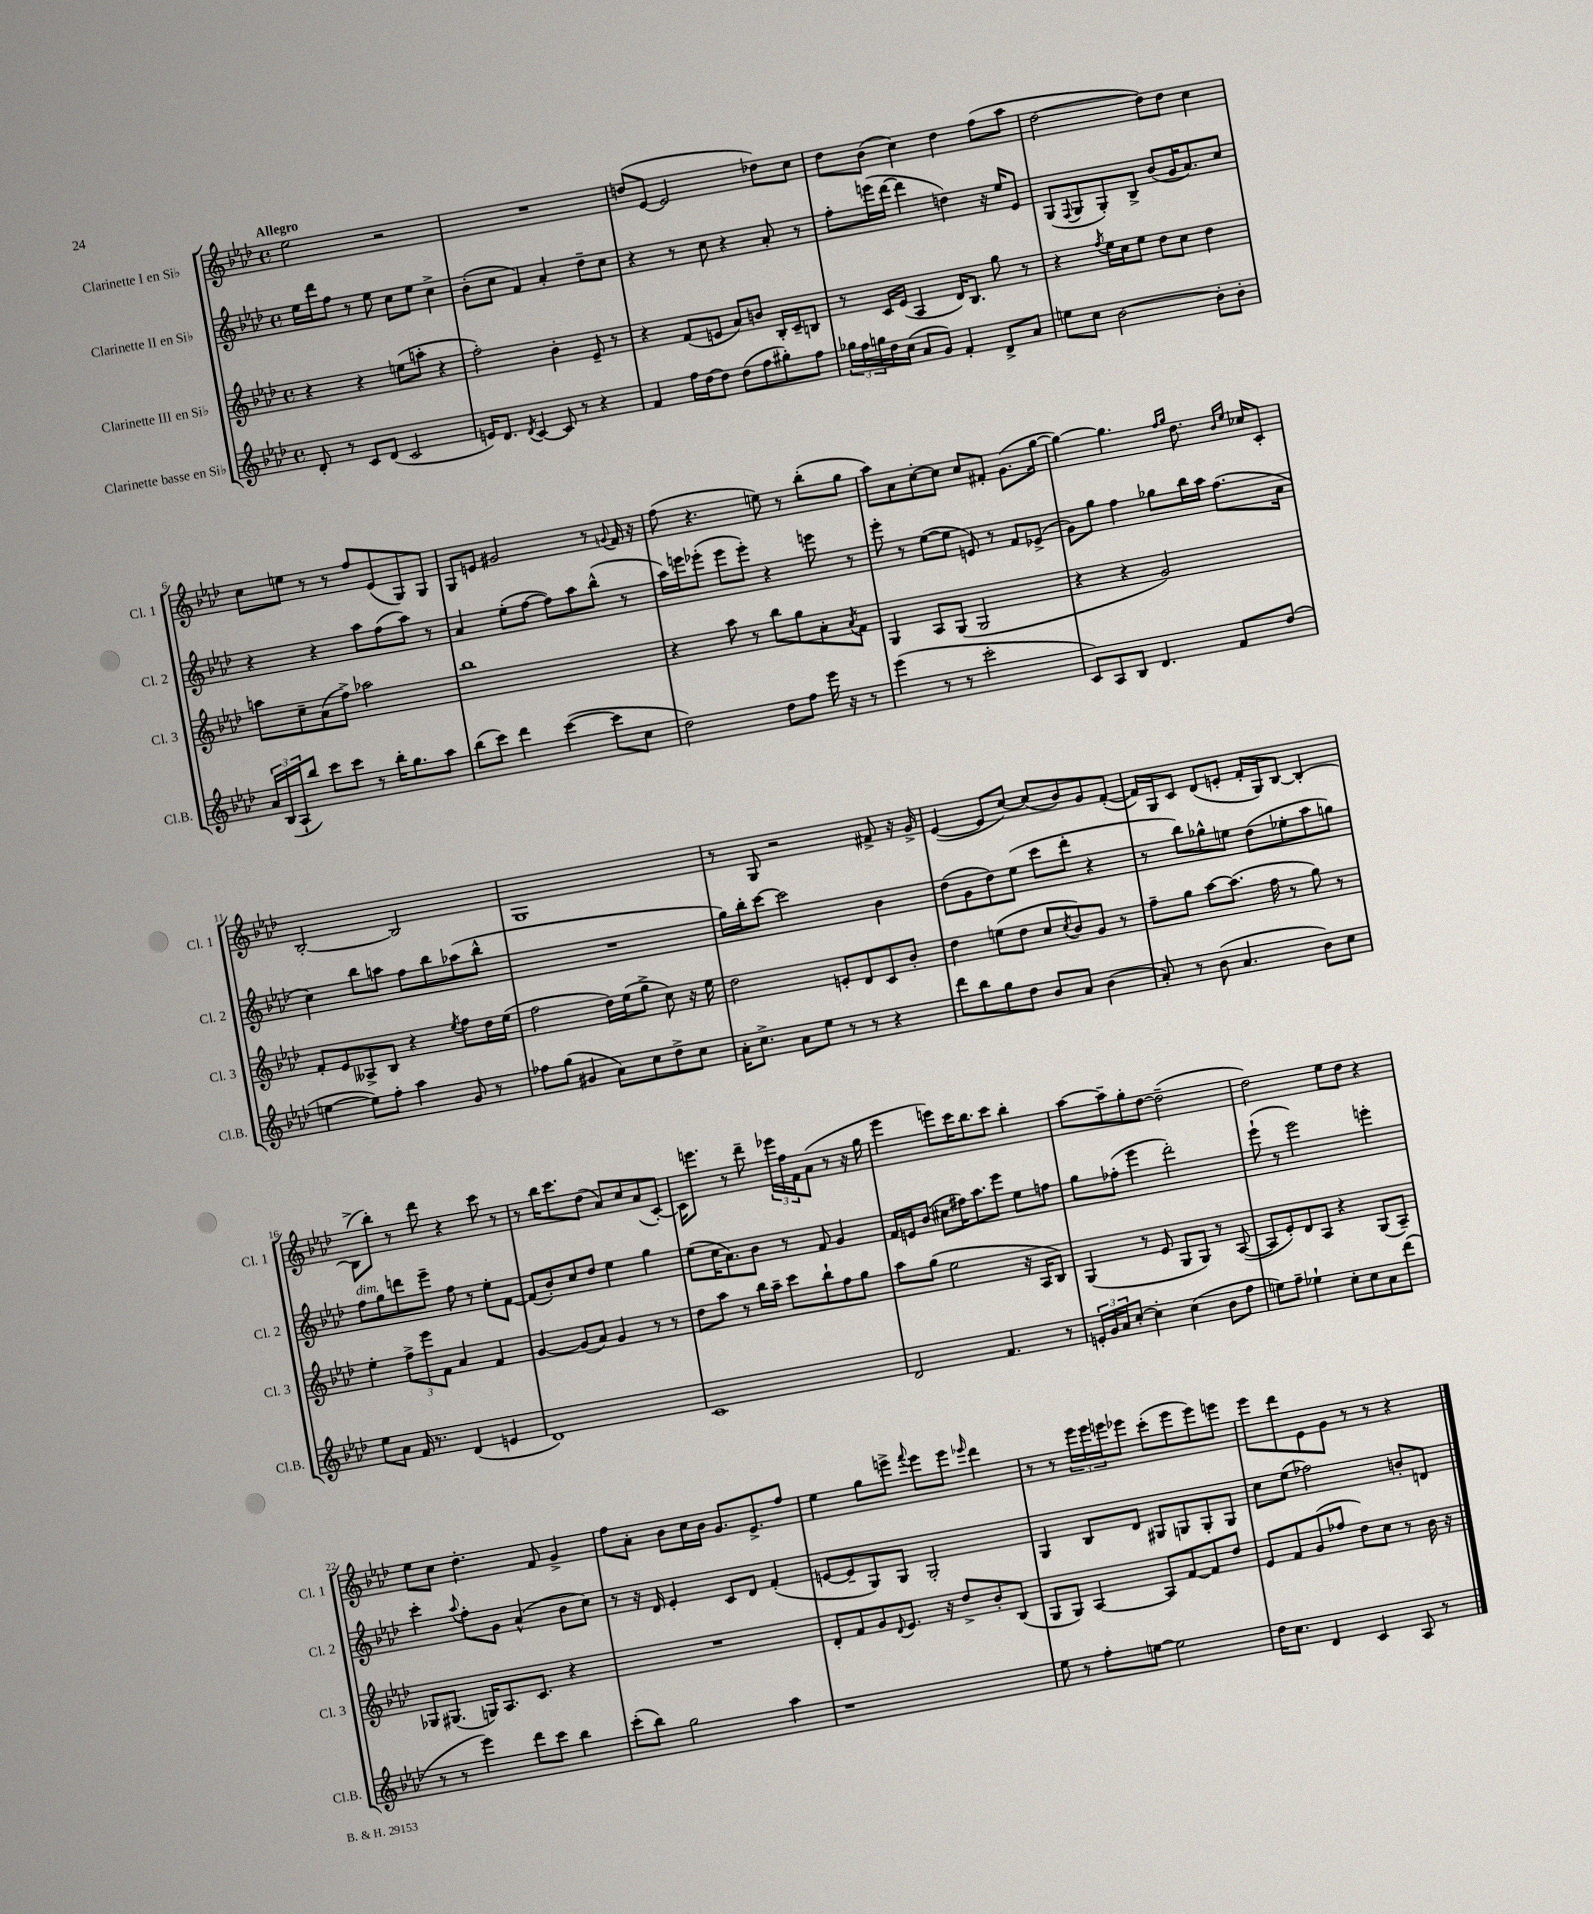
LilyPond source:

<<
\new StaffGroup <<
\new Staff = "s0" \with { instrumentName = "Clarinette I en Sib" shortInstrumentName = "Cl. 1" } {
    \clef treble \key aes \major \defaultTimeSignature \time 4/4 \tempo "Allegro"
    ees''2 r2 |
    R1 |
    d''8( ees'8~ ees'2 des''8) c''8 |
    des''8 bes'8( c''4) des''4 f''8( aes''8 |
    des''2~ des''8) des''8 c''4 |
    c''8 e''8 r8 r8 f''8 ees'8( g8) g8 |
    g8 e'8 gis'2 r8 \appoggiatura { g'8 } f'16 r16 |
    f''8( r4. e''8) r8 bes''8-.( g''8 |
    aes''8) aes'8 c''8~-. c''8 c''8 fis'8-. g'8.( g''16~ |
    g''4~) g''4. \grace { f''16 g''16 } des''8. \grace { bes'16 ees''16 } ces''16 c'8-. |
    bes2~-. bes2 |
    g1 |
    r8 g8 r2 fis'8-> r16 g'16-> |
    ees'4~( ees'8 c''8~) c''8( bes'8) g'8 f'8~-.( |
    f'16) g16 c'8 des'8( e'8-. f'16-. g16) bes8~ bes4~-. |
    bes8->( bes''8-.) r8 des'''8 r4 c'''8 r8 |
    r8 bes''16 c'''8. des''8( aes'8) c''8 aes'8( c'8~-.) |
    c'16 e'''8. r8 des'''8-- \tuplet 3/2 { ees'''16 f''16 f'16 } aes'8( r8 r16 g''16 |
    ees'''4 e'''8) c'''16 bes''8. c'''8 bes''4-. |
    aes''8~ aes''8-- g''8-. des''8~ des''2--( |
    des''2) ees''8 des''8 r4 |
    ees''8 c''8 des''4.-. f'8 g'4-> |
    f''8 aes'8-. bes'8 c''16 bes'16 g'8. ees'8.-> f''8 |
    ees''4 g''8 e'''8-> \appoggiatura { f'''8 } e'''8 e'''8 \grace { ees'''16 } des'''4 |
    r8 r8 \tuplet 3/2 { ees'''16 ees'''16 e'''16 } ees'''8 c'''8-.( ees'''8 ees'''8) e'''8 |
    ees'''8 des'''8 ees'8 g'8 r8 r8 r4 \bar "|." |
}
\new Staff = "s1" \with { instrumentName = "Clarinette II en Sib" shortInstrumentName = "Cl. 2" } {
    \clef treble \key aes \major \defaultTimeSignature \time 4/4
    ees''16 des'''16 f''8 r8 ees''8 c''8 ees''8 c''4-> |
    bes'8-.( c''8 f'4) aes'4-. des''8-- c''8 |
    r4 r8 c''8 r4 aes'8-. r8 |
    f''8-. e'''16( des'''16~ des'''4 d''4) r16 ees''16 ees'8 |
    g8( \appoggiatura { f8 } g8 g8-.) bes8-> bes'8( g'16 aes'8.) c''8 |
    r4 r4 aes''8 f''8( aes''8) r8 |
    aes'4 ees''8-.( f''8~ f''8) aes''8 bes''8-^( r8 |
    aes''16) e'''16 ees'''8-.( ees'''8 ees'''8-.) r4 e'''8 r8 |
    ees'''8-. r8 ees''8~( ees''8 e'8) r8 f'8 ees'8->( |
    g'8) g''8 f''4 ges''8 bes''16 aes''16 f''8.( aes'16 |
    c''4) bes''8 a''8 f''8 bes''8 aes''8( bes''8-^ |
    R1 |
    g''16) bes''16-. c'''8~ c'''2 bes'4 |
    des''8( g'8 des''8) ees''8( c'''8 des'''8-. r4 |
    r8 bes''8) ges''8-^ e''8 des''8( ees''8-. aes''8 g''8) |
    f''8^\markup { \italic "dim." } g''8 d'''8 ees'''8-- f''8 r8 ees''8-. f'8~ |
    f'8( bes'8-.) c''8 des''8 ees''4 g''4 |
    ees''8( c''16 aes'8.) bes'8 r8 f'8 g'4 |
    f'16 e'16 bes'8( cis''8 fis''16) aes''8. ees'''8 ees''8 f''8 |
    g''8 fes''8-.( ees'''4 des'''2-.) |
    ees'''8-!( r8 ees'''2) e'''4-. |
    c'''4-. \appoggiatura { aes''8 } f''8-. g'8 aes'4-^( bes'8 c''8) |
    r8 r16 des'16 ees'4-. c'8 des'8 f'4-.( |
    e'8~ e'8-- g8) g8 g2-. |
    g4 bes8 des'8 gis8 g8 g8-. g8 |
    c''8 ees''8( fes''2) b'8-. d'8 \bar "|." |
}
\new Staff = "s2" \with { instrumentName = "Clarinette III en Sib" shortInstrumentName = "Cl. 3" } {
    \clef treble \key aes \major \defaultTimeSignature \time 4/4
    r4 r4 e''8( a''8-. r4 |
    f''2-.) bes'4-. ees'8-- r8 |
    r4 f'8( e'8 aes'8) b'8 bes16-. c'16-- b8 |
    r8 c'16 ees'16( aes4 des'16) bes8. g''8 r8 |
    r4 \acciaccatura { f''8 } ees''16 c''16 ees''8 des''8 c''8 des''4 |
    a''8 c''8-- aes'8( f''8->) aes''2 |
    bes''1 |
    r4 aes''8 r8 bes''8 g''8 aes'8-. \acciaccatura { aes'8 } f'8 |
    g4 aes8 g8( g2 |
    r4 r4 g'2) |
    f'8-. ees'8 aeses8-> bes8 r4 \acciaccatura { ees''8 } f''8 des''16 ees''16( |
    f''2 des''16) ees''16( g''8-> c''8) r16 ees''16 |
    des''2 e'8-. des'8 c'8 bes'8-. |
    des''4 e''8( des''8 c''8 \acciaccatura { c''8 } bes'8) g'8 r8 |
    f''8-- g''8 aes''8~ aes''8.( f''16 r8 g''8) r8 |
    ees''4-. \tuplet 3/2 { f''8-> ees'''8 f'8 } aes'4 f'4 |
    g'4~ g'8( aes'8) g'4 r8 r8 |
    des''8 aes''8 r8 bes''16 aes''16-- c'''8 bes''8-! f''8 g''8 |
    aes''8 g''8( ees''2 r16 aes16 bes8) |
    g4( r8 ees'8 g8 g8) r8 aes8~( |
    aes8 ees'8-.) des'8 aes8 r4 g8( aes8--) |
    ges8 gis8.( g16) aes8. c'8. r4 |
    R1 |
    des'8-. f'8 g'8 \appoggiatura { des'8 } ees'8. r16 des''8-> bes'8-. bes8( |
    g8 g8) aes4~ aes8 f'8~ f'8 des''8 |
    ees'8 f'8 g'8( fes''8 des''8) c''8 r8 bes'16 r16 \bar "|." |
}
\new Staff = "s3" \with { instrumentName = "Clarinette basse en Sib" shortInstrumentName = "Cl.B." } {
    \clef treble \key aes \major \defaultTimeSignature \time 4/4
    des'8-. r8 c'8 des'8( c'2 |
    e'16) des'8. \acciaccatura { des'8 } c'4~ c'8 r8 r4 |
    f'4 f''16 des''16~ des''8 des''8( f''8 gis''8-.) f''8 |
    \tuplet 3/2 { ges''16 f''16 g''16 } des''16 c''16( aes'8 g'8) f'4-. des'8-> aes'8 |
    e''8 c''8 bes'2~ bes'8-. bes'8-. |
    \tuplet 3/2 { aes'16 bes16( aes16-! } bes''8) c'''8 c'''8 r8 bes''16-. g''8. aes''8 |
    bes''8( c'''8) des'''4 c'''4~( c'''8 c''8 |
    des''2) des''8 f''8 ees'''16 r16 r8 |
    ees'''4( r8 r8 c'''2-. |
    c'8) aes8 bes8 des'4. f'8 des''8( |
    e''4~ e''8) f''8-. aes''4 g'8 r8 |
    fes''8 g''8( gis'4 aes'8) c''8 des''8-> c''8 |
    aes'16-. c''8.-> aes'8 ees''8 r8 r8 r4 |
    des'''8 bes''8 g''8 des''8 bes'8 aes'8 bes'4( |
    aes'8-.) r8 bes'8( aes'4. bes'8) c''8 |
    ees''8 aes'8 f'16 r8. des'4( e'4 |
    des'1) |
    c'1 |
    des'2 f'4. r8 |
    \tuplet 3/2 { e'16-. g'16 aes'16 } c''8~-. c''4-. c''4( bes'8 f''8 |
    e''8) f''8-- ees''4-! c''8-. c''8 aes'8 des'''8( |
    r8 r8 ees'''4) des'''8 c'''8 bes''4 |
    c'''8-.( bes''8) g''2 aes''4 |
    r1 |
    ees''8 r8 f''8-. e''8~ e''2 |
    des''16 c''8. des'4 c'4 aes8 r8 \bar "|." |
}
>>
>>
